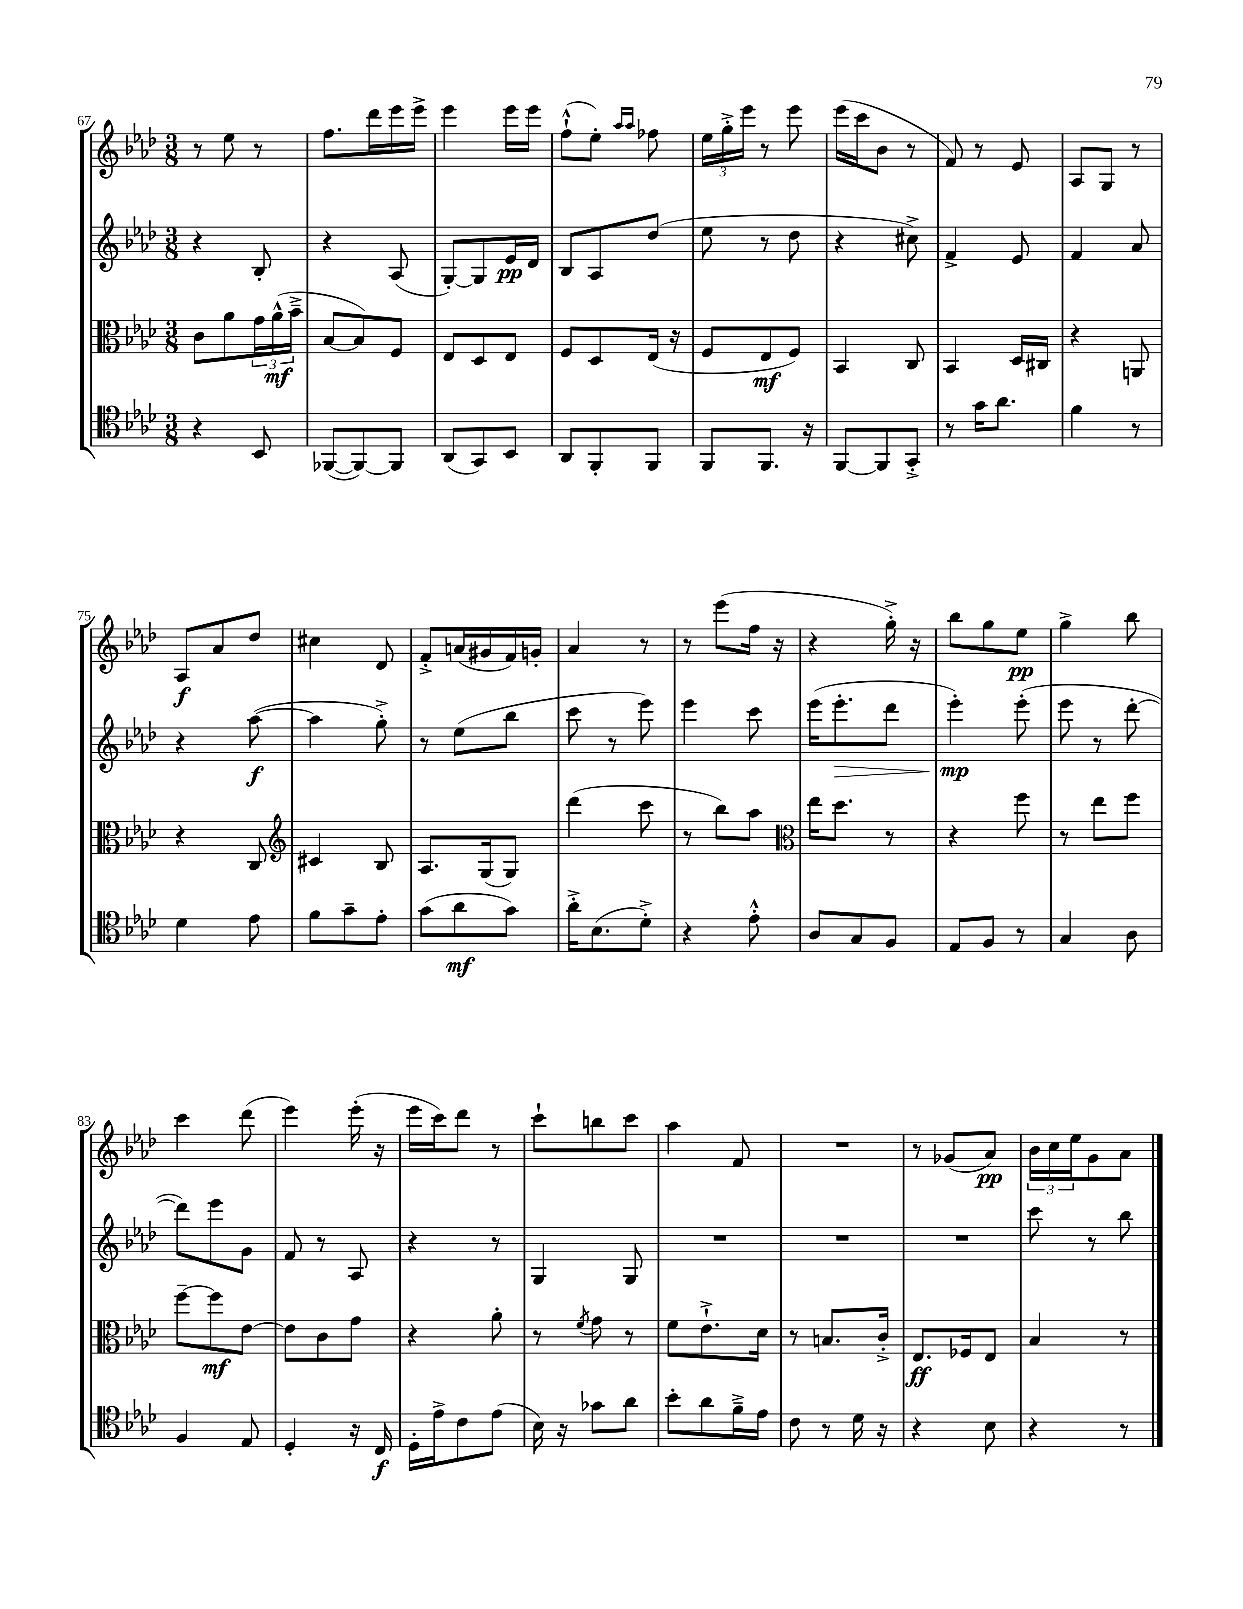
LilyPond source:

<<
\new StaffGroup <<
\new Staff = "s0" {
    \clef treble \key aes \major \numericTimeSignature \time 3/8
    r8 ees''8 r8 |
    f''8. des'''16 ees'''16 ees'''16-> |
    ees'''4 ees'''16 ees'''16 |
    f''8-!-^( ees''8-.) \grace { aes''16 aes''16 } fes''8 |
    \tuplet 3/2 { ees''16 g''16-.-> ees'''16 } r8 ees'''8 |
    ees'''16( c'''16 bes'8 r8 |
    f'8) r8 ees'8 |
    aes8 g8 r8 |
    aes8\f aes'8 des''8 |
    cis''4 des'8 |
    f'8-.-> a'16( gis'16 f'16) g'16-. |
    aes'4 r8 |
    r8 ees'''8( f''16 r16 |
    r4 g''16-.->) r16 |
    bes''8 g''8 ees''8\pp |
    g''4-> bes''8 |
    c'''4 des'''8( |
    ees'''4) ees'''16-.( r16 |
    ees'''16 c'''16) des'''8 r8 |
    c'''8-! b''8 c'''8 |
    aes''4 f'8 |
    R4. |
    r8 ges'8( aes'8\pp) |
    \tuplet 3/2 { bes'16 c''16 ees''16 } g'8 aes'8 \bar "|." |
}
\new Staff = "s1" {
    \clef treble \key aes \major \numericTimeSignature \time 3/8
    r4 bes8-. |
    r4 aes8( |
    g8~-.) g8 ees'16\pp des'16 |
    bes8 aes8 des''8( |
    ees''8 r8 des''8 |
    r4 cis''8->) |
    f'4-> ees'8 |
    f'4 aes'8 |
    r4 aes''8~\f( |
    aes''4 g''8-.->) |
    r8 ees''8( bes''8 |
    c'''8 r8 ees'''8) |
    ees'''4 c'''8 |
    ees'''16( ees'''8.-.\> des'''8 |
    ees'''4-.\mp\!) ees'''8-.( |
    ees'''8 r8 des'''8~-. |
    des'''8) ees'''8 g'8 |
    f'8 r8 aes8 |
    r4 r8 |
    g4 g8 |
    R4. |
    R4. |
    R4. |
    c'''8 r8 bes''8 \bar "|." |
}
\new Staff = "s2" {
    \clef alto \key aes \major \numericTimeSignature \time 3/8
    c'8 aes'8 \tuplet 3/2 { g'16 aes'16-^\mf( bes'16---> } |
    bes8~ bes8) f8 |
    ees8 des8 ees8 |
    f8 des8 ees16( r16 |
    f8 ees8\mf f8) |
    bes,4 c8 |
    bes,4 des16 cis16 |
    r4 a,8 |
    r4 c8 |
    \clef treble cis'4 bes8 |
    aes8. g16( g8) |
    des'''4( c'''8 |
    r8 bes''8) aes''8 |
    \clef alto ees''16 des''8. r8 |
    r4 f''8 |
    r8 ees''8 f''8 |
    f''8~-- f''8\mf ees'8~ |
    ees'8 c'8 g'8 |
    r4 aes'8-. |
    r8 \acciaccatura { f'8 } g'8 r8 |
    f'8 ees'8.-!-> des'16 |
    r8 b8. c'16-.-> |
    ees8.\ff fes16 ees8 |
    bes4 r8 \bar "|." |
}
\new Staff = "s3" {
    \clef tenor \key aes \major \numericTimeSignature \time 3/8
    r4 bes,8 |
    fes,8~( fes,8~) fes,8 |
    aes,8( g,8) bes,8 |
    aes,8 f,8-. f,8 |
    f,8 f,8. r16 |
    f,8~ f,8 g,8-.-> |
    r8 g'16 aes'8. |
    f'4 r8 |
    des'4 ees'8 |
    f'8 g'8-- ees'8-. |
    g'8( aes'8\mf g'8) |
    aes'16-.-> bes8.( des'8-.->) |
    r4 ees'8-.-^ |
    aes8 g8 f8 |
    ees8 f8 r8 |
    g4 aes8 |
    f4 ees8 |
    des4-. r16 c16\f |
    des16-. ees'16-> c'8 ees'8( |
    bes16) r16 ges'8 aes'8 |
    bes'8-. aes'8 f'16---> ees'16 |
    c'8 r8 des'16 r16 |
    r4 bes8 |
    r4 r8 \bar "|." |
}
>>
>>
\layout { \context { \Score currentBarNumber = #67 } }
